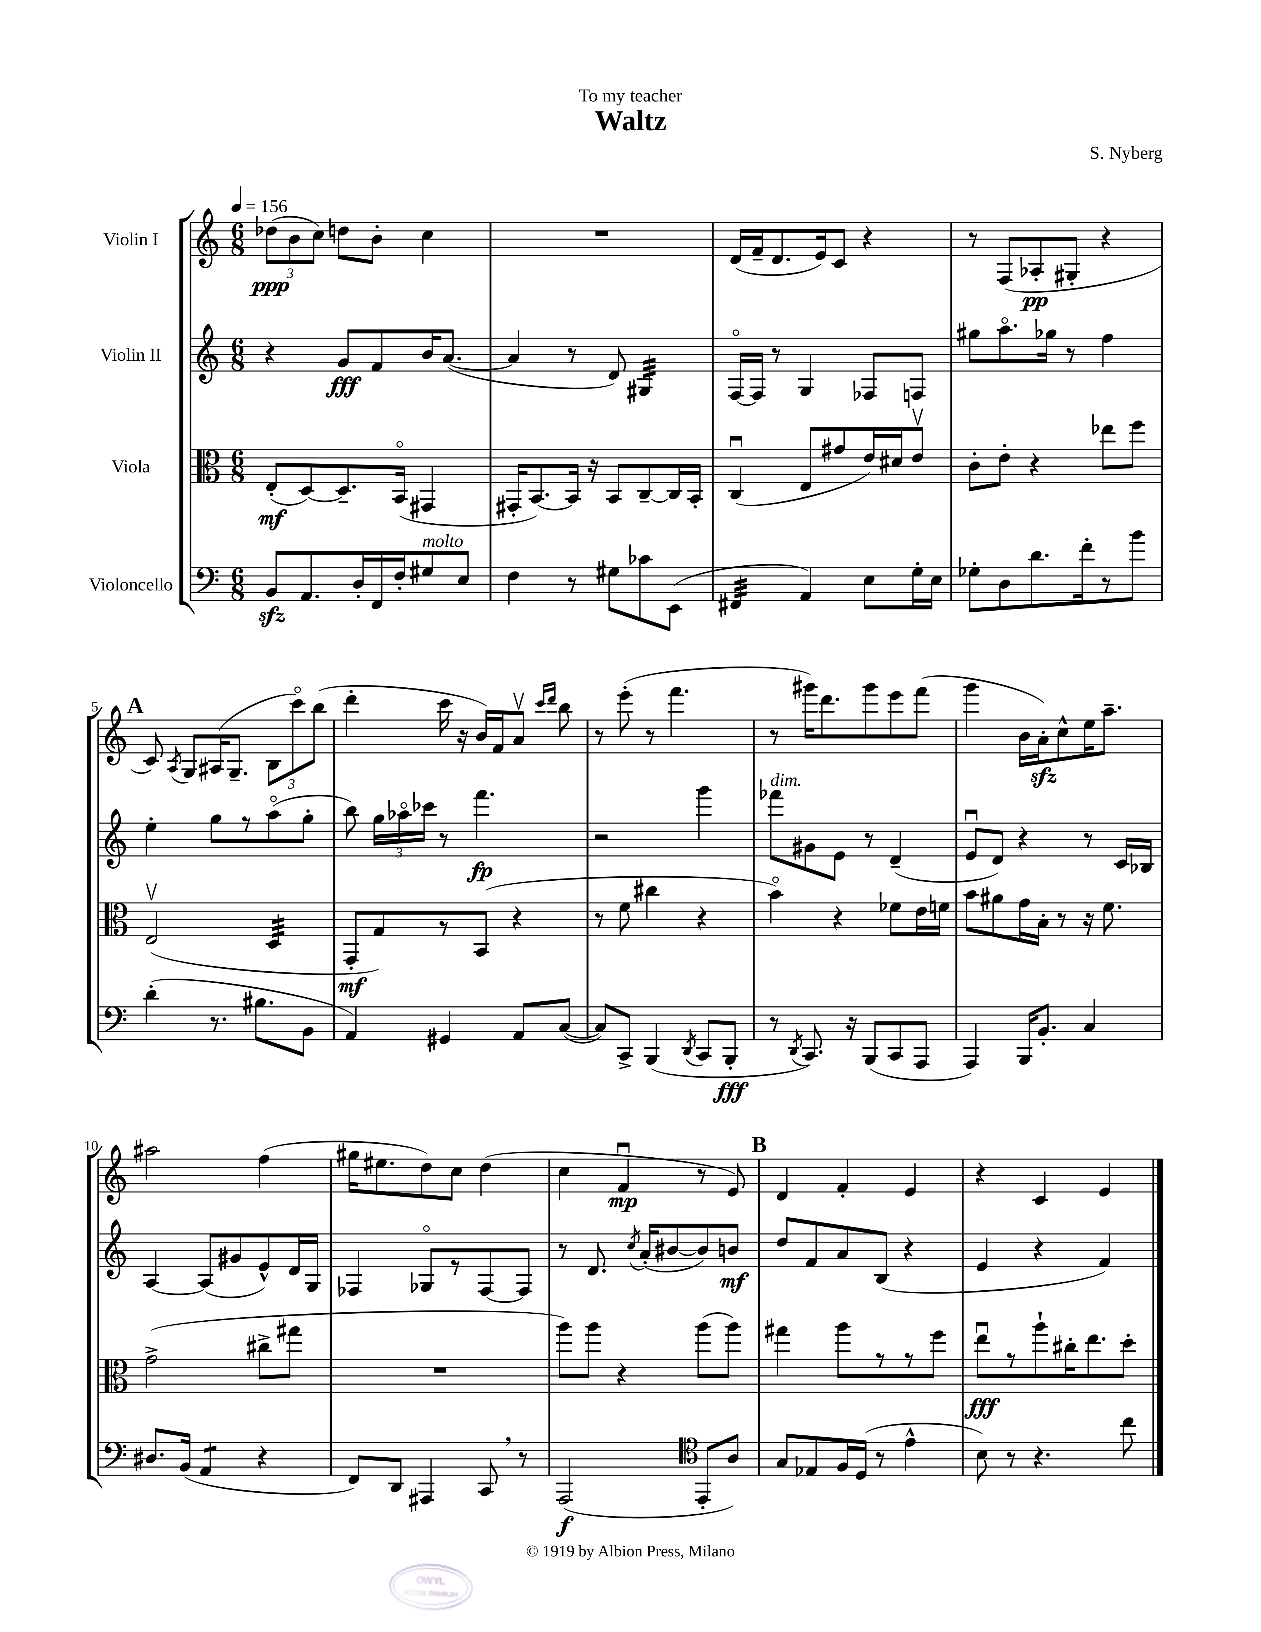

**kern	**kern	**kern	**kern
*staff4	*staff3	*staff2	*staff1
*clefF4	*clefC3	*clefG2	*clefG2
*k[]	*k[]	*k[]	*k[]
*M6/8	*M6/8	*M6/8	*M6/8
*MM156	*MM156	*MM156	*MM156
8BB/L	(8E'/L	4r	(12dd-\L
.	.	.	12b\
8.AA/	[8D/)	.	.
.	.	.	12cc\J)
.	8.D~/]	8g/L	8dd\L
16D'/L	.	.	.
16FF/	.	8f/	8b'\J
16F'/J	(16BBo/Jk	.	.
8G#/	4GG#/	16b/K	4cc\
.	.	([8.a/J	.
8E/J	.	.	.
=	=	=	=
4F\	16GG#'/LK	4a/]	2.r
.	[8.BB/)	.	.
8r	16BB/]Jk	8r	.
.	16r	.	.
8G#\L	8BB/L	8d/)	.
8c-\	[8C~/	4G#/	.
(8EE\J	16C/]L	.	.
.	16BB'/JJ	.	.
=	=	=	=
4FF#/	(4Cu/	[16Fo/LL	(16d/LL
.	.	16F/]JJ	16f~/J
.	.	8r	8.d/
4AA/)	8E/L	4G/	.
.	.	.	16e/k)
.	8g#/	.	8c/J
8E\L	16e/L)	8F-/L	4r
.	16d#/J	.	.
16G'\L	8ev/J	8F/J	.
16E\JJ	.	.	.
=	=	=	=
8G-'\L	8c'\L	8gg#\L	8r
8D\	8e'\J	8.aao\	(8F/L
8.d\	4r	.	8A-'/
.	.	16gg-\Jk	.
.	.	8r	8G#'/J
16f'\k	.	.	.
8r	8ee-\L	4ff\	4r
8b\J	8ff\J	.	.
=	=	=	=
(4d'\	(2Ev/	4ee'\	8c/)
.	.	.	8qA/
.	.	.	8G/L
8.r	.	8gg\L	(16A#/K
.	.	.	8.G~/J
.	.	8r	.
8.B#\L	.	.	.
.	4D/	(8aao\	12B\L
.	.	.	12ccco\)
8BB\J	.	8gg'\J	.
.	.	.	(12bb\J
=	=	=	=
4AA/)	8GG'/L	8bb\)	4ddd'\
.	8G/)	24gg\LL	.
.	.	24aa-o\	.
.	.	24ccc-\JJ	.
4GG#/	8r	8r	16ccc\
.	.	.	16r
.	(8BB/J	4.fff\	16b/LL)
.	.	.	16f/J
8AA/L	4r	.	8av/J
.	.	.	16qqccc/LL
.	.	.	16qqddd/JJ
([8C/J	.	.	8bb\
=	=	=	=
8C/]L)	8r	2r	8r
8CC^/J	8f\	.	(8eee'\
(4BBB/	4cc#\	.	8r
.	.	.	4.fff\
8qDD/	.	.	.
8CC/L	4r	4ggg\	.
8BBB'/J	.	.	.
=	=	=	=
8r	4bo\)	8fff-\L	8r
8qDD/	.	.	.
8.CC/)	.	8g#\	16ggg#\LK)
.	.	.	8.ddd\
.	4r	8e\J	.
16r	.	.	.
(8BBB/L	.	8r	8ggg#\
8CC/	8f-\L	(4d~/	8eee\
8AAA/J	16e\L	.	(8fff\J
.	16f\JJ	.	.
=	=	=	=
4AAA/)	8b\L	8eu/L	4ggg\
.	8a#\	8d/J)	.
16BBB/LK	16g\L	4r	16b\LL
8.BB'/J	16B'\JJ	.	16a'\J)
.	8r	.	8cc^^\
4C/	16r	8r	16ee\K
.	8.f\	.	8.aa~\J
.	.	16c/LL	.
.	.	16B-/JJ	.
=	=	=	=
8.D#/L	(2g^\	[4A/	2aa#\
(16BB/Jk	.	.	.
4AA/	.	(8A/]L	.
.	.	8g#/	.
4r	8cc#^\L	8e^^/)	(4ff\
.	8gg#\J	16d/L	.
.	.	16G/JJ	.
=	=	=	=
8FF/L)	2.r	4F-/	16gg#\LK
.	.	.	8.ee#\
8DD/J	.	.	.
4AAA#/	.	8G-o/L	8dd\)
.	.	8r	8cc\J
8CC/	.	[8F-/	(4dd\
8r	.	8F-/]J	.
=	=	=	=
(2AAA/	8aa\L)	8r	4cc\
.	8aa\J	8.d/	.
.	4r	.	4fu/
.	.	8qcc/	.
.	.	(16a'/LK	.
.	.	[8b#/	.
*clefC4	*	*	*
8EE'/L	(8aa\L	8b#/])	8r
8A/J)	8aa\J)	8b/J	8e/)
=	=	=	=
8G/L	4gg#\	8dd/L	4d/
8E-/	.	8f/	.
16F/L	8aa\L	8a/	4f'/
(16D/JJ	.	.	.
8r	8r	(8B/J	.
4e^^\	8r	4r	4e/
.	8ff\J	.	.
=	=	=	=
8B\)	8eeu\L	4e/	4r
8r	8r	.	.
4.r	8aa`\	4r	4c/
.	16cc#'\K	.	.
.	8.ee\	.	.
.	.	4f/)	4e/
8cc\	8dd'\J	.	.
==	==	==	==
*-	*-	*-	*-
